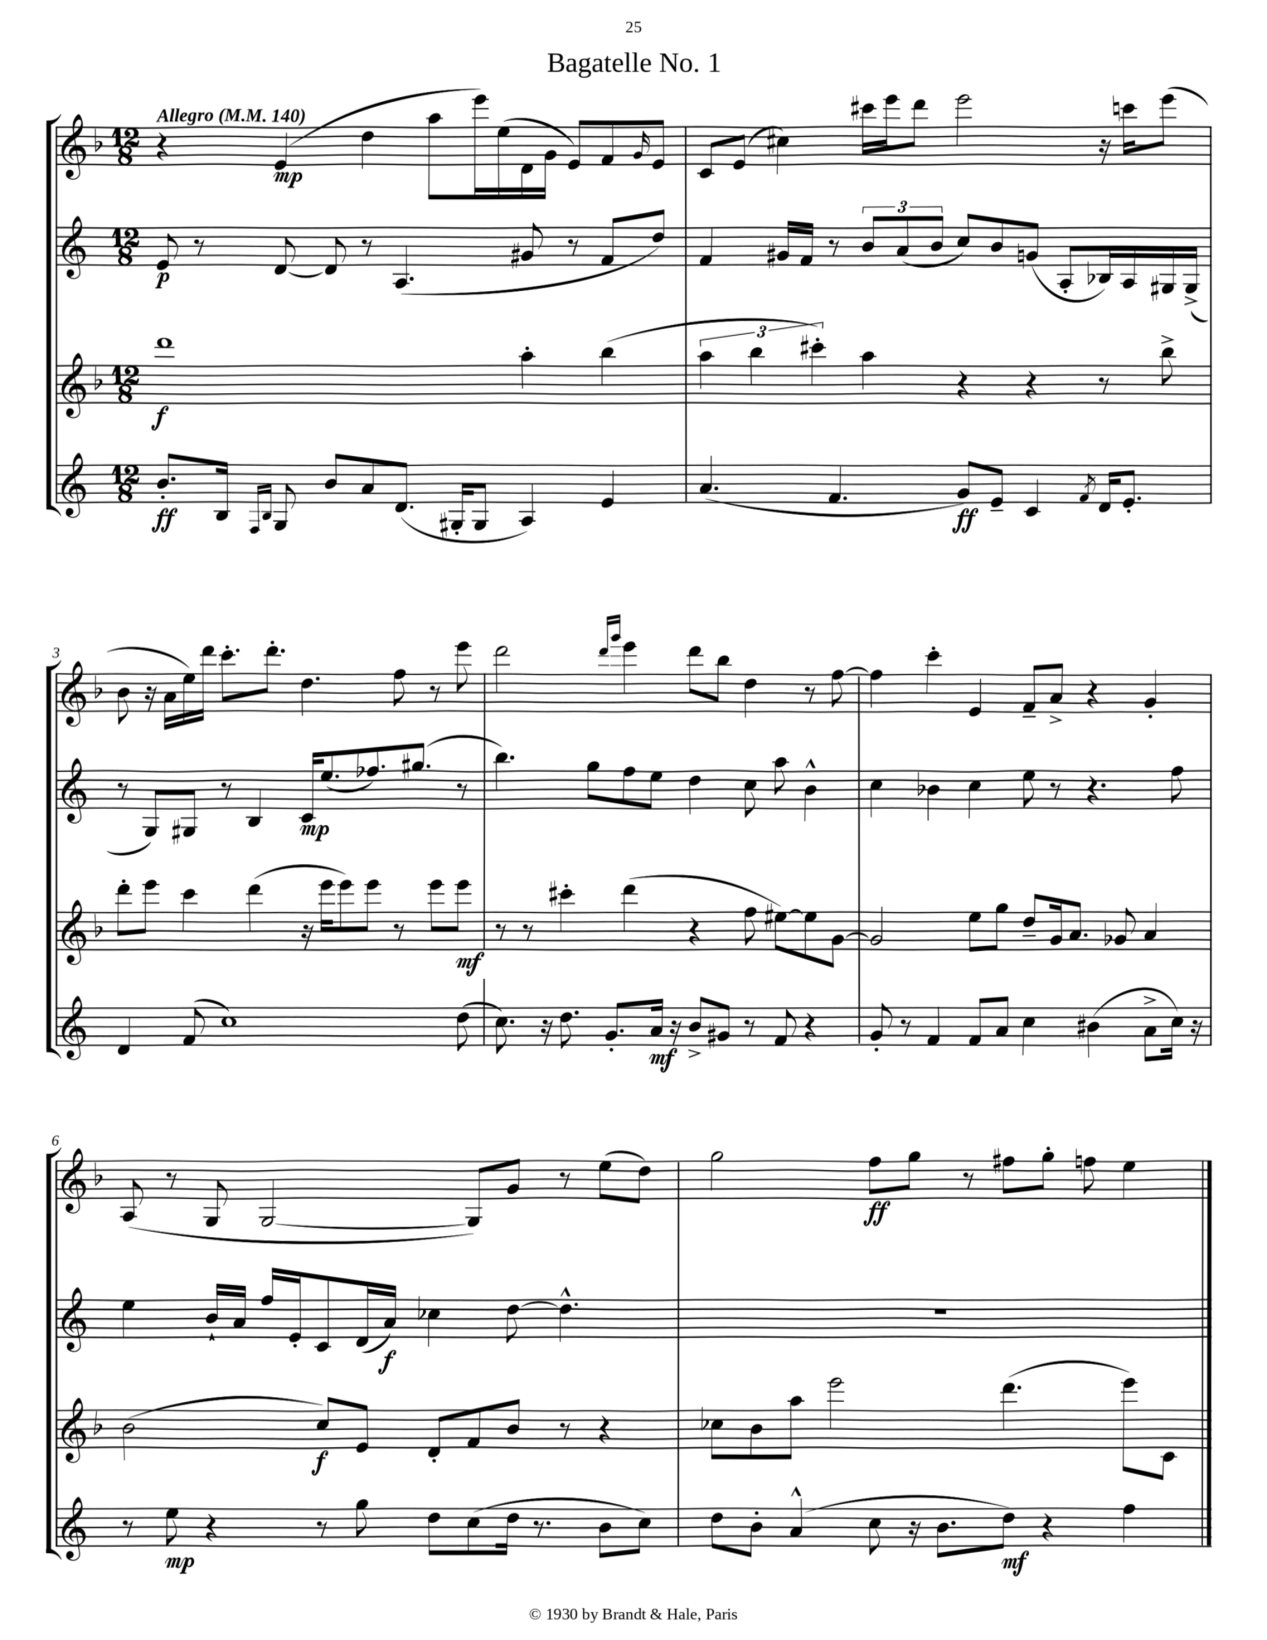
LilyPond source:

\header { title = "Bagatelle No. 1" }
<<
\new StaffGroup <<
\new Staff = "s0" {
    \clef treble \key f \major \numericTimeSignature \time 12/8 \tempo "Allegro" 4 = 140
    r4 e'4\mp( d''4 a''8 e'''16) e''16( d'16 g'16 e'8) f'8 \grace { g'16 } e'8 |
    c'8 e'8( cis''4) cis'''16 e'''16 d'''8 e'''2 r16 c'''16 e'''8( |
    bes'8 r16 a'16 e''16) d'''16 c'''8.-. d'''8.-. d''4. f''8 r8 e'''8 |
    d'''2 \grace { d'''16 g'''16 } e'''4 d'''8 bes''8 d''4 r8 f''8~ |
    f''4 c'''4-. e'4 f'8-- a'8-> r4 g'4-. |
    a8( r8 g8 g2~ g8) g'8 r8 e''8( d''8) |
    g''2 f''8\ff g''8 r8 fis''8 g''8-. f''8 e''4 \bar "|." |
}
\new Staff = "s1" {
    \clef treble \key c \major \numericTimeSignature \time 12/8
    e'8\p r8 d'8~ d'8 r8 a4.( gis'8 r8 f'8 d''8) |
    f'4 gis'16 f'16 r8 \tuplet 3/2 { b'8 a'8( b'8 } c''8) b'8 g'8( a8-. bes16) a16 gis16 gis16->( |
    r8 g8) gis8 r8 b4 c'16\mp e''8.( fes''8.) gis''8.( r8 |
    b''4.) g''8 f''8 e''8 d''4 c''8 a''8 b'4-^ |
    c''4 bes'4 c''4 e''8 r8 r4. f''8 |
    e''4 b'16-! a'16 f''16 e'16-. c'8 d'16( a'16\f) ces''4 d''8~ d''4.-^ |
    R1. \bar "|." |
}
\new Staff = "s2" {
    \clef treble \key f \major \numericTimeSignature \time 12/8
    d'''1\f a''4-. bes''4( |
    \tuplet 3/2 { a''4 bes''4 cis'''4-.) } a''4 r4 r4 r8 bes''8-> |
    d'''8-. e'''8 c'''4 d'''4( r16 e'''16 e'''8) e'''8 r8 e'''8 e'''8\mf |
    r8 r8 cis'''4-. d'''4( r4 f''8 eis''8~) eis''8 g'8~ |
    g'2 e''8 g''8 d''8-- g'16 a'8. ges'8 a'4 |
    bes'2( c''8\f) e'8 d'8-. f'8 bes'8 r8 r4 |
    ces''8 bes'8 a''8 e'''2 d'''4.( e'''8) c'8 \bar "|." |
}
\new Staff = "s3" {
    \clef treble \key c \major \numericTimeSignature \time 12/8
    b'8.-.\ff b16 \grace { f16 b16 } g8 b'8 a'8 d'8.( gis16-. gis8 a4) e'4 |
    a'4.( f'4. g'8\ff) e'8-- c'4 \acciaccatura { f'8 } d'16 e'8.-. |
    d'4 f'8( c''1) d''8( |
    c''8.) r16 d''8. g'8.-. a'16\mf r16 b'8-> gis'8 r8 f'8 r4 |
    g'8-. r8 f'4 f'8 a'8 c''4 bis'4( a'8-> c''16) r16 |
    r8 e''8\mp r4 r8 g''8 d''8 c''8( d''16 r8. b'8 c''8) |
    d''8 b'8-. a'4-^( c''8 r16 b'8. d''8\mf) r4 f''4 \bar "|." |
}
>>
>>
